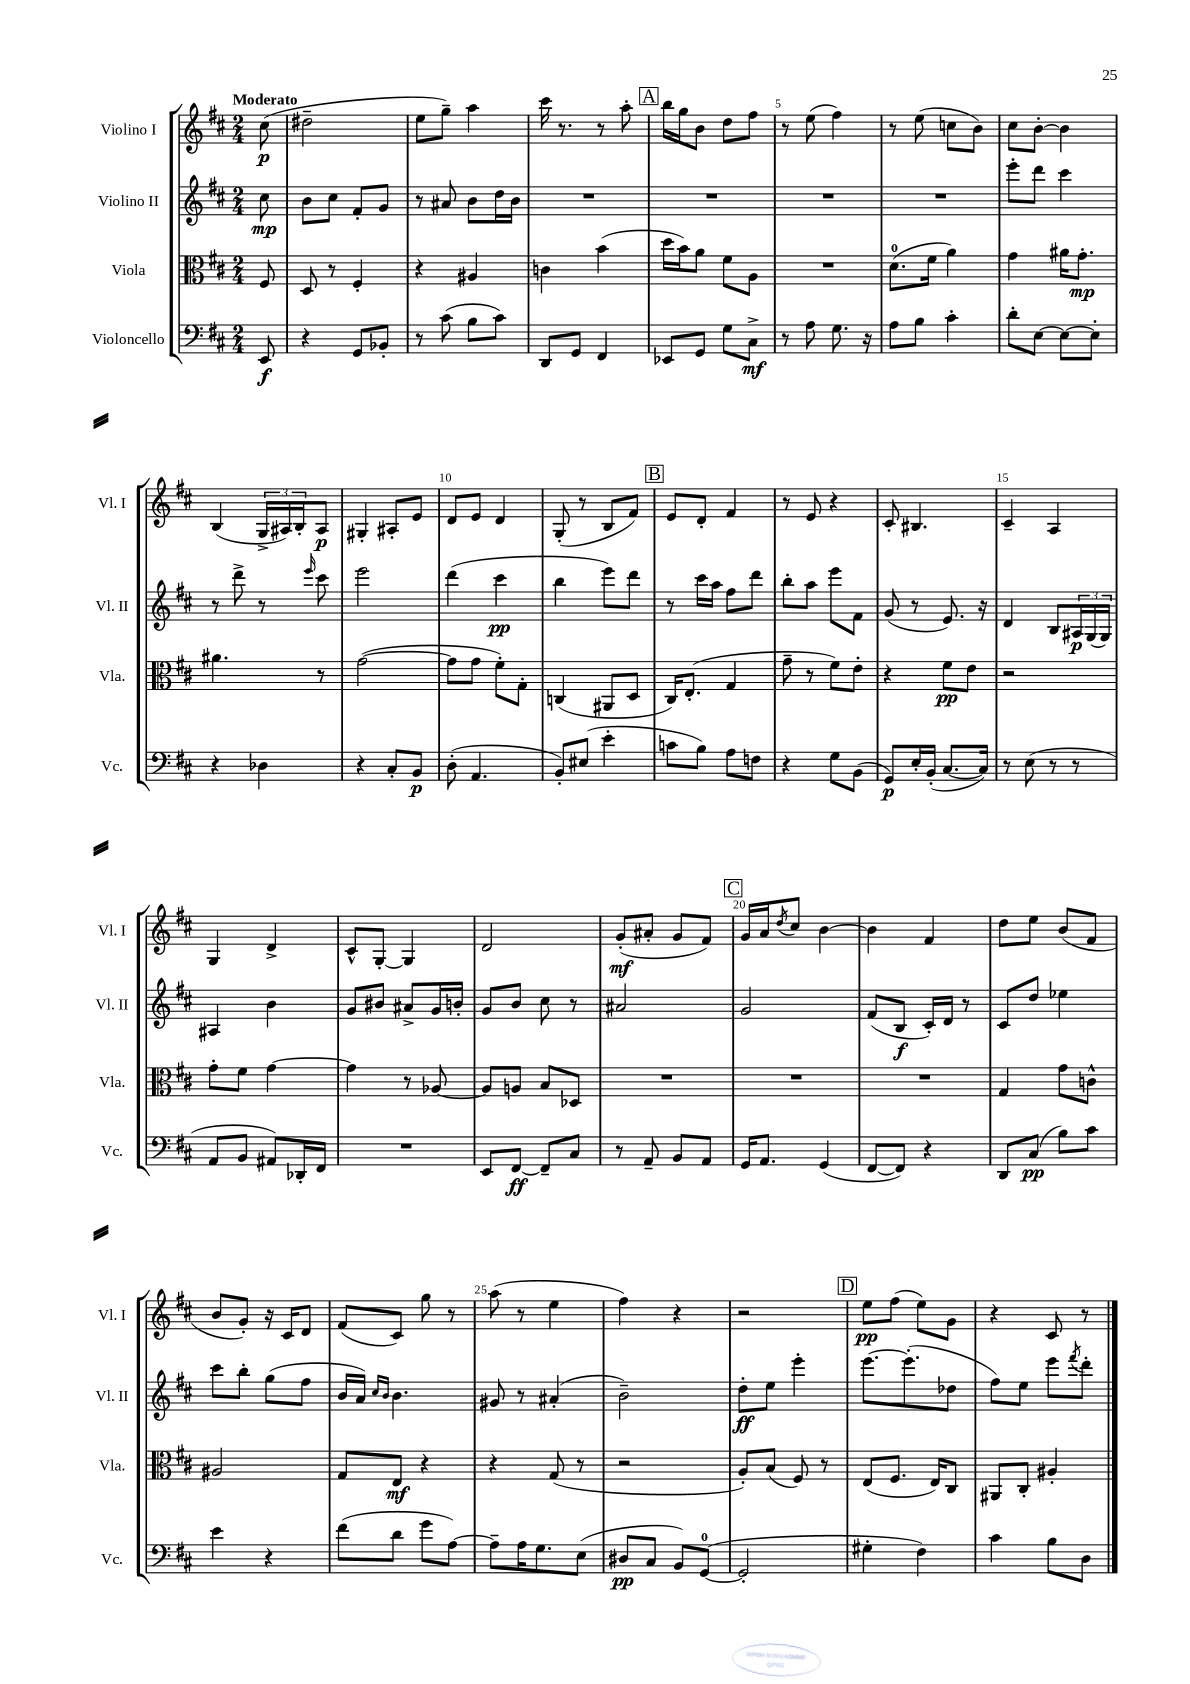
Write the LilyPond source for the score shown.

<<
\new StaffGroup <<
\new Staff = "s0" \with { instrumentName = "Violino I" shortInstrumentName = "Vl. I" } {
    \clef treble \key d \major \numericTimeSignature \time 2/4 \partial 8 \tempo "Moderato"
    cis''8\p( |
    dis''2-- |
    e''8 g''8--) a''4 |
    cis'''16 r8. r8 a''8-. |
    \mark \markup { \box "A" } b''16 g''16 b'8 d''8 fis''8 |
    r8 e''8( fis''4) |
    r8 e''8( c''8 b'8) |
    cis''8 b'8~-. b'4 |
    b4( \tuplet 3/2 { g16-> ais16) b16-. } ais8\p |
    gis4-. ais8-. e'8 |
    d'8 e'8 d'4 |
    g8-.( r8 b8 fis'8) |
    \mark \markup { \box "B" } e'8 d'8-. fis'4 |
    r8 e'8 r4 |
    cis'8-. bis4. |
    cis'4-- a4 |
    g4 d'4-> |
    cis'8-^ g8~-. g4 |
    d'2 |
    g'8-.\mf( ais'8-. g'8 fis'8) |
    \mark \markup { \box "C" } g'16 a'16 \acciaccatura { d''8 } cis''8 b'4~ |
    b'4 fis'4 |
    d''8 e''8 b'8( fis'8 |
    b'8 g'8-.) r16 cis'16 d'8 |
    fis'8( cis'8) g''8 r8 |
    a''8( r8 e''4 |
    fis''4) r4 |
    r2 |
    \mark \markup { \box "D" } e''8\pp fis''8( e''8) g'8 |
    r4 cis'8 r8 \bar "|." |
}
\new Staff = "s1" \with { instrumentName = "Violino II" shortInstrumentName = "Vl. II" } {
    \clef treble \key d \major \numericTimeSignature \time 2/4 \partial 8
    cis''8\mp |
    b'8 cis''8 fis'8-. g'8 |
    r8 ais'8 b'8 d''16 b'16 |
    R2 |
    \mark \markup { \box "A" } R2 |
    R2 |
    R2 |
    e'''8-. d'''8 cis'''4 |
    r8 d'''8-> r8 \grace { e'''16 } cis'''8 |
    e'''2 |
    d'''4( cis'''4\pp |
    b''4 e'''8) d'''8 |
    \mark \markup { \box "B" } r8 cis'''16 a''16 fis''8 d'''8 |
    b''8-. a''8 e'''8 fis'8 |
    g'8( r8 e'8.) r16 |
    d'4 b8 \tuplet 3/2 { ais16\p g16( g16) } |
    ais4 b'4 |
    g'8 bis'8 ais'8-> g'16 b'16-. |
    g'8 b'8 cis''8 r8 |
    ais'2 |
    \mark \markup { \box "C" } g'2 |
    fis'8( b8\f cis'16-.) d'16 r8 |
    cis'8 d''8 ees''4 |
    cis'''8 b''8-. g''8( fis''8 |
    b'16 a'16) \grace { cis''16 b'16 } b'4. |
    gis'8 r8 ais'4-.( |
    b'2--) |
    d''8-.\ff e''8 e'''4-. |
    \mark \markup { \box "D" } e'''8.~ e'''8.-.( des''8 |
    fis''8) e''8 e'''8 \acciaccatura { fis'''8 } d'''8-. \bar "|." |
}
\new Staff = "s2" \with { instrumentName = "Viola" shortInstrumentName = "Vla." } {
    \clef alto \key d \major \numericTimeSignature \time 2/4 \partial 8
    fis8 |
    d8 r8 fis4-. |
    r4 ais4 |
    c'4 b'4( |
    \mark \markup { \box "A" } d''16 b'16) a'8 fis'8 a8 |
    R2 |
    d'8.-0( fis'16 a'4) |
    g'4 ais'16 g'8.-.\mp |
    ais'4. r8 |
    g'2~( |
    g'8 g'8 fis'8-.) g8-. |
    c4( ais,8 d8 |
    \mark \markup { \box "B" } cis16) e8.-.( g4 |
    g'8-- r8 fis'8) e'8-. |
    r4 fis'8\pp e'8 |
    r2 |
    g'8-. fis'8 g'4~ |
    g'4 r8 aes8~ |
    aes8 a8 b8 des8 |
    R2 |
    \mark \markup { \box "C" } R2 |
    R2 |
    g4 g'8 c'8-^ |
    ais2 |
    g8 e8\mf r4 |
    r4 g8( r8 |
    r2 |
    a8-.) b8( fis8) r8 |
    \mark \markup { \box "D" } e8( fis8. e16) cis8 |
    ais,8 cis8-. ais4-. \bar "|." |
}
\new Staff = "s3" \with { instrumentName = "Violoncello" shortInstrumentName = "Vc." } {
    \clef bass \key d \major \numericTimeSignature \time 2/4 \partial 8
    e,8\f |
    r4 g,8 bes,8-. |
    r8 cis'8( b8 cis'8) |
    d,8 g,8 fis,4 |
    \mark \markup { \box "A" } ees,8 g,8 g8 cis8->\mf |
    r8 a8 g8. r16 |
    a8 b8 cis'4-. |
    d'8-. e8~ e8~ e8-. |
    r4 des4 |
    r4 cis8-. b,8\p |
    d8-.( a,4. |
    b,8-.) eis8( e'4-. |
    \mark \markup { \box "B" } c'8 b8) a8 f8 |
    r4 g8 b,8( |
    g,8\p) e16-. b,16-.( cis8.~ cis16) |
    r8 e8( r8 r8 |
    a,8 b,8 ais,8) des,16-. fis,16 |
    R2 |
    e,8 fis,8~\ff fis,8-- cis8 |
    r8 a,8-- b,8 a,8 |
    \mark \markup { \box "C" } g,16 a,8. g,4( |
    fis,8~ fis,8) r4 |
    d,8 cis8\pp( b8) cis'8 |
    e'4 r4 |
    fis'8( d'8 g'8 a8~) |
    a8-- a16 g8. e8( |
    dis8\pp cis8 b,8) g,8-0~( |
    g,2-. |
    \mark \markup { \box "D" } gis4-. fis4) |
    cis'4 b8 d8 \bar "|." |
}
>>
>>
\layout { \context { \Score \override BarNumber.break-visibility = ##(#f #t #t) barNumberVisibility = #(every-nth-bar-number-visible 5) } }
